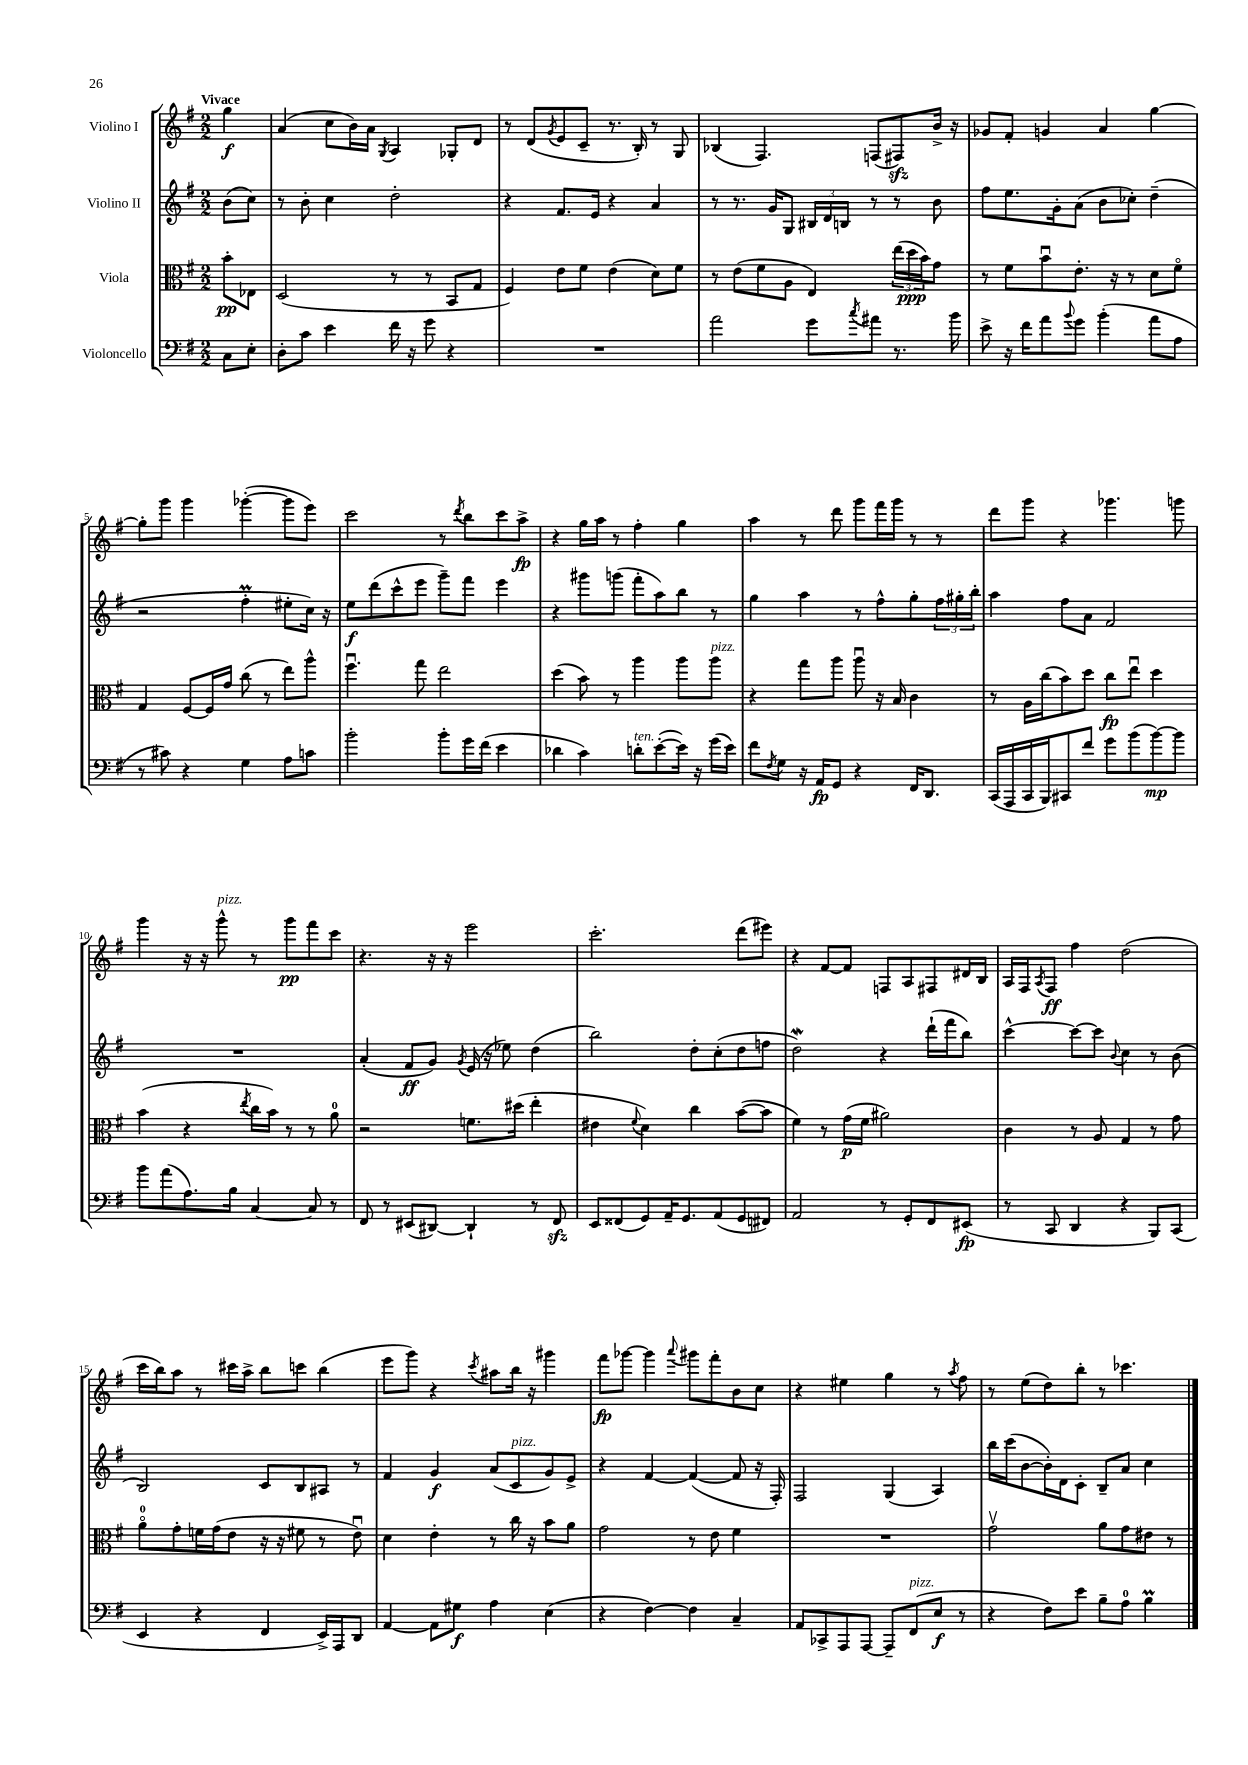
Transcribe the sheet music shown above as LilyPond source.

<<
\new StaffGroup <<
\new Staff = "s0" \with { instrumentName = "Violino I" } {
    \clef treble \key g \major \numericTimeSignature \time 2/2 \partial 4 \tempo "Vivace"
    g''4\f |
    a'4( c''8 b'16) a'16 \acciaccatura { g8 } a4 ges8-. d'8 |
    r8 d'8( \acciaccatura { g'8 } e'8 c'8-- r8. b16-.) r8 g8 |
    bes4( fis4.) f8( fis8\sfz) b'16-> r16 |
    ges'8 fis'8-. g'4 a'4 g''4~ |
    g''8-. g'''8 g'''4 ges'''4~-.( ges'''8 e'''8) |
    c'''2 r8 \acciaccatura { d'''8 } b''8 c'''8 a''8->\fp |
    r4 g''16 a''16 r8 fis''4-. g''4 |
    a''4 r8 d'''8 g'''8 fis'''16 g'''16 r8 r8 |
    d'''8 g'''8 r4 ges'''4. g'''8 |
    g'''4 r16 r16 g'''8-^^\markup { \italic "pizz." } r8 g'''8\pp fis'''8 c'''8 |
    r4. r16 r16 e'''2 |
    c'''2.-. d'''8( eis'''8) |
    r4 fis'8~ fis'8 f8 a8 fis8 dis'16 b16 |
    a16 fis16 \acciaccatura { a8 } fis8\ff fis''4 d''2( |
    c'''16 b''16) a''8 r8 cis'''16 a''16-> b''8 c'''8 b''4( |
    e'''8 g'''8) r4 \acciaccatura { c'''8 } ais''8 b''16 r16 gis'''4 |
    fis'''8\fp ges'''8~ ges'''4 \appoggiatura { a'''8 } gis'''8 fis'''8-. b'8 c''8 |
    r4 eis''4 g''4 r8 \acciaccatura { a''8 } fis''8 |
    r8 e''8( d''8) b''8-. r8 ces'''4. \bar "|." |
}
\new Staff = "s1" \with { instrumentName = "Violino II" } {
    \clef treble \key g \major \numericTimeSignature \time 2/2 \partial 4
    b'8( c''8) |
    r8 b'8-. c''4 d''2-. |
    r4 fis'8. e'16 r4 a'4 |
    r8 r8. g'16 g8 \tuplet 3/2 { bis16 d'16 b16 } r8 r8 b'8 |
    fis''8 e''8. g'16-. a'8( b'8 ces''8-.) d''4--( |
    r2 fis''4-.\prall eis''8-. c''16) r16 |
    e''8\f d'''8( c'''8-^ e'''8 g'''8--) fis'''8 e'''4 |
    r4 gis'''8 g'''8( fis'''8-. a''8) b''8 r8 |
    g''4 a''4 r8 fis''8-^ g''8-. \tuplet 3/2 { fis''16 gis''16-. b''16-. } |
    a''4 fis''8 a'8 fis'2 |
    R1 |
    a'4-.( fis'8\ff g'8) \acciaccatura { g'8 } e'16( r16 ees''8) d''4( |
    b''2) d''8-. c''8-.( d''8 f''8 |
    d''2\mordent) r4 d'''16-!( fis'''16 b''8) |
    c'''4~-^ c'''8~ c'''8 \appoggiatura { b'8 } c''4 r8 b'8( |
    b2) c'8 b8 ais8 r8 |
    fis'4 g'4\f a'8( c'8^\markup { \italic "pizz." } g'8) e'8-> |
    r4 fis'4~ fis'4~( fis'8 r16 fis16-.) |
    fis2 g4( a4) |
    b''16 c'''16( b'8~ b'16-.) d'16 c'8-. b8-- a'8 c''4 \bar "|." |
}
\new Staff = "s2" \with { instrumentName = "Viola" } {
    \clef alto \key g \major \numericTimeSignature \time 2/2 \partial 4
    b'8-.\pp ees8 |
    d2( r8 r8 b,8 g8 |
    fis4) e'8 fis'8 e'4( d'8) fis'8 |
    r8 e'8( fis'8 a8 e4) \tuplet 3/2 { e''16( d''16\ppp b'16) } g'8 |
    r8 fis'8 b'8\downbow e'8.-. r16 r8 d'8 fis'8\flageolet |
    g4 fis8~ fis16 g'16 c''8( r8 e''8) a''8-^ |
    fis''4.\downbow g''8 e''2 |
    d''4( b'8) r8 a''4 a''8 a''8^\markup { \italic "pizz." } |
    r4 g''8 a''8 a''8\downbow r16 b16 c'4 |
    r8 a16 c''16( b'8) d''8 c''8\fp e''8\downbow d''4 |
    b'4( r4 \acciaccatura { e''8 } c''16 b'16) r8 r8 a'8-0 |
    r2 f'8. dis''16( e''4-. |
    eis'4 \appoggiatura { fis'8 } d'4) c''4 b'8~( b'8 |
    fis'4) r8 g'16\p( fis'16 ais'2) |
    c'4 r8 a8 g4 r8 g'8 |
    a'8-0\flageolet g'8-. f'16 g'16( e'8 r16 r16 fis'8 r8 e'8\downbow) |
    d'4 e'4-. r8 c''16 r16 b'8 a'8 |
    g'2 r8 e'8 fis'4 |
    R1 |
    g'2\upbow a'8 g'8 eis'8 r8 \bar "|." |
}
\new Staff = "s3" \with { instrumentName = "Violoncello" } {
    \clef bass \key g \major \numericTimeSignature \time 2/2 \partial 4
    c8 e8-. |
    d8-. c'8 e'4 fis'16 r16 g'8 r4 |
    R1 |
    a'2 g'8 \acciaccatura { c''8 } ais'8 r8. b'16 |
    e'8-> r16 fis'16 a'8 \appoggiatura { b'8 } g'8 b'4-.( a'8 a8 |
    r8 cis'8) r4 g4 a8 c'8 |
    b'2-. b'8-. g'16 fis'16( e'4 |
    des'4 c'4) d'8-.^\markup { \italic "ten." } e'8~-.( e'16) r16 g'16( e'16) |
    fis'8 \acciaccatura { fis8 } g8 r16 a,16\fp g,8 r4 fis,16 d,8. |
    c,16( a,,16 c,16 b,,16) cis,8 fis'8 g'8 b'8( b'8~\mp) b'8 |
    b'8 a'8( a8.) b16 c4~ c8 r8 |
    fis,8 r8 eis,8( dis,8~) dis,4-! r8 fis,8\sfz |
    e,8 fisis,8( g,8) a,16-- g,8. a,8( g,8 fis,8) |
    a,2 r8 g,8-. fis,8 eis,8\fp( |
    r8 c,8 d,4 r4 b,,8) c,8( |
    e,4 r4 fis,4 e,16->) a,,16 d,8 |
    a,4~ a,8 gis8\f a4 e4( |
    r4 fis4~) fis4 c4-- |
    a,8 ces,8-> a,,8 a,,8~ a,,8-- fis,8^\markup { \italic "pizz." }( e8\f r8 |
    r4 fis8) e'8 b8-- a8-0 b4\prall \bar "|." |
}
>>
>>
